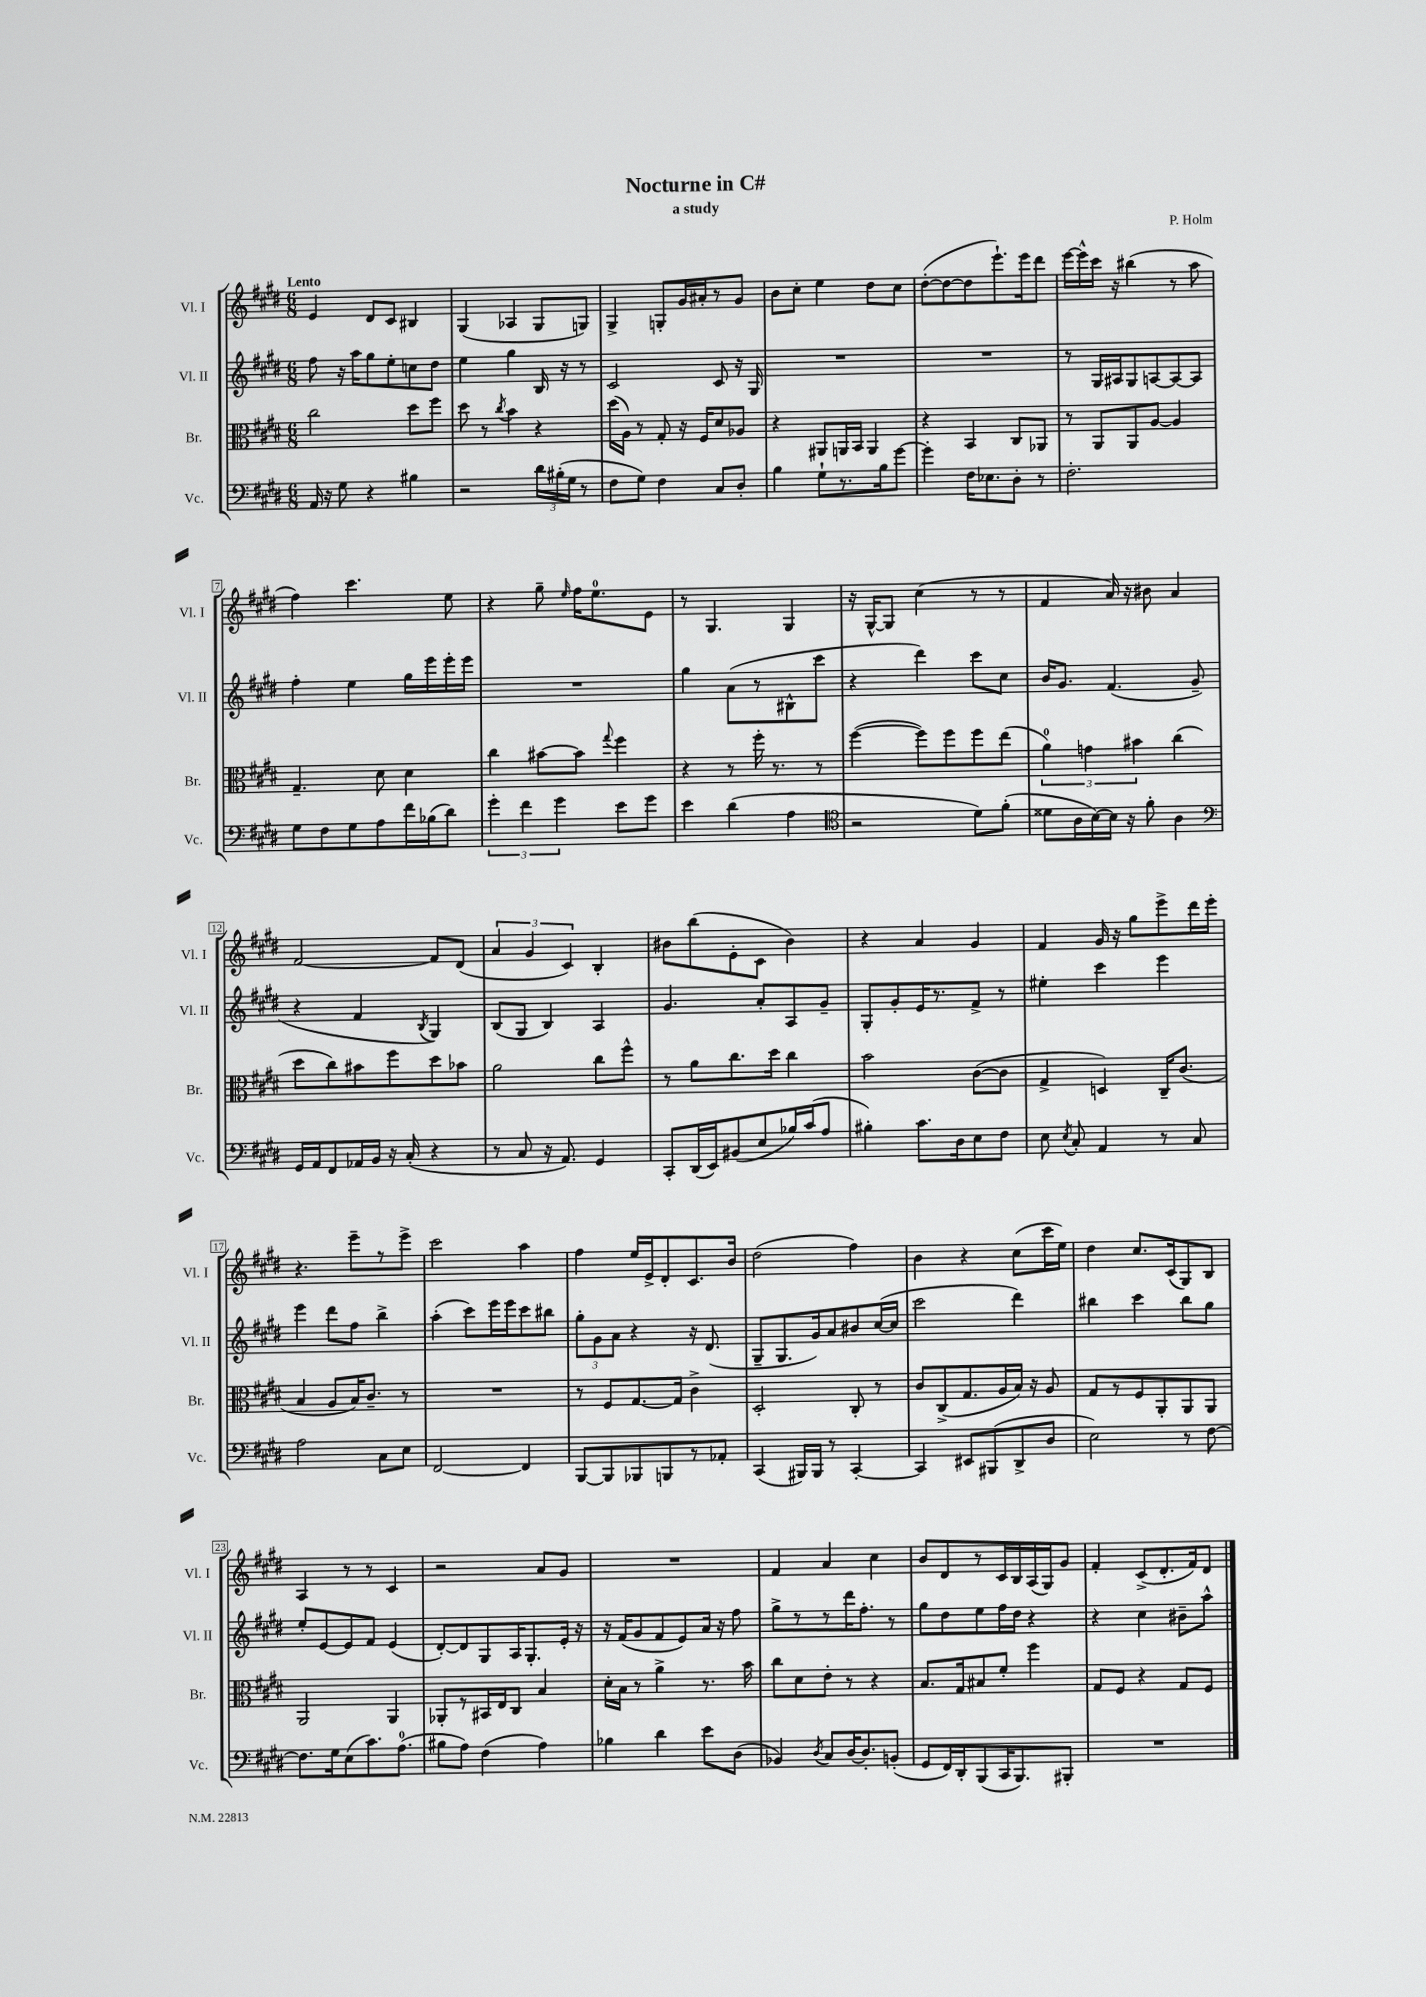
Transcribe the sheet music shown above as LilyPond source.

\header { title = "Nocturne in C#" composer = "P. Holm" subtitle = "a study" }
<<
\new StaffGroup <<
\new Staff = "s0" \with { instrumentName = "Vl. I" shortInstrumentName = "Vl. I" } {
    \clef treble \key e \major \numericTimeSignature \time 6/8 \tempo "Lento"
    \autoBeamOff e'4 dis'8[ cis'8] bis4 |
    gis4( aes4 gis8[ g8]) |
    gis4-> g8[-. gis'16 ais'16-. r8 gis'8] |
    b'8[ cis''8]-. e''4 dis''8[ cis''8] |
    dis''8[~-.( dis''8~ dis''8 e'''8.-!) e'''16 dis'''8] |
    e'''16[~ e'''16-^ cis'''16] r16 bis''4( r8 a''8 |
    fis''4) cis'''4. e''8 |
    r4 gis''8-- \grace { e''16 } fis''16[ e''8.-0 e'8] |
    r8 gis4. gis4 |
    r16 gis16[~-^ gis8] cis''4( r8 r8 |
    fis'4 a'16) r16 bis'8 a'4 |
    fis'2~ fis'8[ dis'8]( |
    \tuplet 3/2 { a'4 gis'4 cis'4) } b4-. |
    bis'8[ b''8( e'8-. cis'8] bis'4) |
    r4 a'4 gis'4 |
    fis'4 gis'16 r16 gis''8[ e'''8-> dis'''16 e'''16]-. |
    r4. e'''8[-- r8 e'''8]-> |
    cis'''2 a''4 |
    fis''4 e''16[ e'16-> dis'8-. cis'8. b'16] |
    dis''2( fis''4) |
    b'4 r4 cis''8[( cis'''16 e''16]) |
    dis''4 cis''8.[ cis'16( gis8) b8] |
    a4 r8 r8 cis'4 |
    r2 a'8[ gis'8] |
    R2. |
    fis'4 a'4 cis''4 |
    b'8[ dis'8 r8 cis'16 b16 a16( gis16) gis'8] |
    fis'4-. cis'8[->( dis'8.-. fis'16) dis'8] \bar "|." |
}
\new Staff = "s1" \with { instrumentName = "Vl. II" shortInstrumentName = "Vl. II" } {
    \clef treble \key e \major \numericTimeSignature \time 6/8
    \autoBeamOff fis''8 r16 a''16[ gis''8 e''8-. c''8 dis''8] |
    e''4 gis''4 b16 r16 r8 |
    cis'2 cis'8 r16 gis16 |
    R2. |
    R2. |
    r8 gis16[ ais16 gis8 a8~ a8~ a8] |
    fis''4-. e''4 gis''16[ e'''16 e'''16-. e'''16] |
    R2. |
    gis''4 a'8[( r8 bis8-^ cis'''8] |
    r4 dis'''4) cis'''8[ cis''8] |
    b'16[ gis'8.] fis'4.( gis'8-- |
    r4 fis'4 \acciaccatura { b8 } gis4) |
    b8[( gis8] b4) a4 |
    gis'4. a'8[-. a8 gis'8]-- |
    gis8[-. gis'8-. e'16 r8. fis'8]-> r8 |
    eis''4-. cis'''4 e'''4 |
    e'''4 dis'''8[ fis''8] b''4-> |
    a''4-.( cis'''8[) e'''16 e'''16 cis'''8 bis''8] |
    \tuplet 3/2 { gis''8[-. gis'8 a'8] } r4 r16 dis'8.( |
    gis8[-- gis8. gis'16) a'8 bis'8 cis''16~( cis''16] |
    cis'''2 dis'''4) |
    bis''4 cis'''4 bis''8[ gis''8] |
    e''8[-. e'8~ e'8 fis'8] e'4( |
    dis'8[~-.) dis'8 gis8 a16 gis8.-. e'16]-. r16 |
    r16 fis'16[( gis'8 fis'8 e'8) a'16] r16 fis''8 |
    gis''8[-> r8 r8 dis'''16 fis''8.]-. r8 |
    gis''8[ dis''8 e''8 fis''16 dis''16] r4 |
    r4 cis''4 bis'8[-- a''8]-^ \bar "|." |
}
\new Staff = "s2" \with { instrumentName = "Br." shortInstrumentName = "Br." } {
    \clef alto \key e \major \numericTimeSignature \time 6/8
    \autoBeamOff cis''2 dis''8[ fis''8] |
    dis''8 r8 \acciaccatura { cis''8 } b'4 r4 |
    dis''16[( a16]) r8 gis8-. r16 fis16[ dis'8 aes8] |
    r4 ais,8[ a,16 b,16] a,4 |
    r4 b,4 cis8[ aes,8] |
    r8 a,8[ a,8 a8]~ a4 |
    gis4.-- dis'8 dis'4 |
    cis''4 bis'8[~ bis'8] \appoggiatura { gis''8 } fis''4 |
    r4 r8 fis''16-. r8. r8 |
    fis''4~( fis''8[) fis''8 fis''8 e''8]( |
    \tuplet 3/2 { a'4-0) g'4 bis'4 } cis''4( |
    dis''8[ cis''8) bis'8 fis''8 dis''8 bes'8] |
    a'2 cis''8[ fis''8]-^ |
    r8 a'8[ cis''8. dis''16] cis''4 |
    b'2 cis'8[~( cis'8] |
    gis4-> d4) cis16[-- cis'8.]( |
    b4 a8[ b16) cis'8.]-- r8 |
    R2. |
    r8 fis8[ gis8.~ gis16] cis'4-> |
    dis2-. cis8-. r8 |
    cis'8[ cis8->( gis8. a16 b16]) r16 a8 |
    gis8[ r8 fis8 a,8-. a,8 a,8] |
    a,2 a,4 |
    aes,8[-. r8 bis,16 e16 cis8] b4 |
    dis'16[-. b16] r8 a'4-> r8. b'16 |
    cis''8[ dis'8 e'8]-. r8 r4 |
    b8.[ gis16 bis8 fis'8]-. fis''4 |
    gis8[ fis8] r4 gis8[ fis8] \bar "|." |
}
\new Staff = "s3" \with { instrumentName = "Vc." shortInstrumentName = "Vc." } {
    \clef bass \key e \major \numericTimeSignature \time 6/8
    \autoBeamOff a,16 r16 gis8 r4 bis4 |
    r2 \tuplet 3/2 { dis'16[ bis16-.( gis16] } r8 |
    fis8[ gis8]) fis4 cis8[ dis8]-. |
    b4 gis8[-! r8. b16 gis'8]~ |
    gis'4-. fis16[ ees8. dis8]-. r8 |
    fis2.-. |
    gis8[ fis8 gis8 a8 fis'16 bes16( dis'8]) |
    \tuplet 3/2 { gis'4-. fis'4 gis'4 } e'8[ gis'8] |
    e'4 dis'4( a4 |
    \clef tenor r2 dis'8[) fis'8]-.( |
    disis'8[ a16 b16~) b16] r16 fis'8-. a4 |
    \clef bass gis,16[ a,16 fis,8 aes,16 b,16] r16 cis16-.( r4 |
    r8 cis8 r16 a,8.) gis,4 |
    cis,8[-. dis,16( e,16) bis,8( e8 bes16) cis'16( a8] |
    bis4-.) cis'8.[ dis16 e8 fis8] |
    e8 \acciaccatura { e8 } cis8-. a,4 r8 cis8 |
    a2 cis8[ e8] |
    fis,2~ fis,4 |
    b,,8[~ b,,8 bes,,8 b,,8 r8 aes,8]-. |
    cis,4( bis,,16[) bis,,16] r8 cis,4~-. |
    cis,4 eis,8[ bis,,8( dis,8-> dis8] |
    e2) r8 fis8~ |
    fis8.[ gis16 e8( cis'8.) a8.]-0( |
    bis8[ a8]) fis4( a4) |
    bes4 dis'4 e'8[ dis8]( |
    bes,4) \acciaccatura { dis8 } cis8[ dis16~ dis8.-. b,8]-.( |
    gis,8[ fis,16) dis,16-. b,,8( cis,16 b,,8.) bis,,8]-. |
    R2. \bar "|." |
}
>>
>>
\layout { \context { \Score \override BarNumber.stencil = #(make-stencil-boxer 0.1 0.3 ly:text-interface::print) } }
